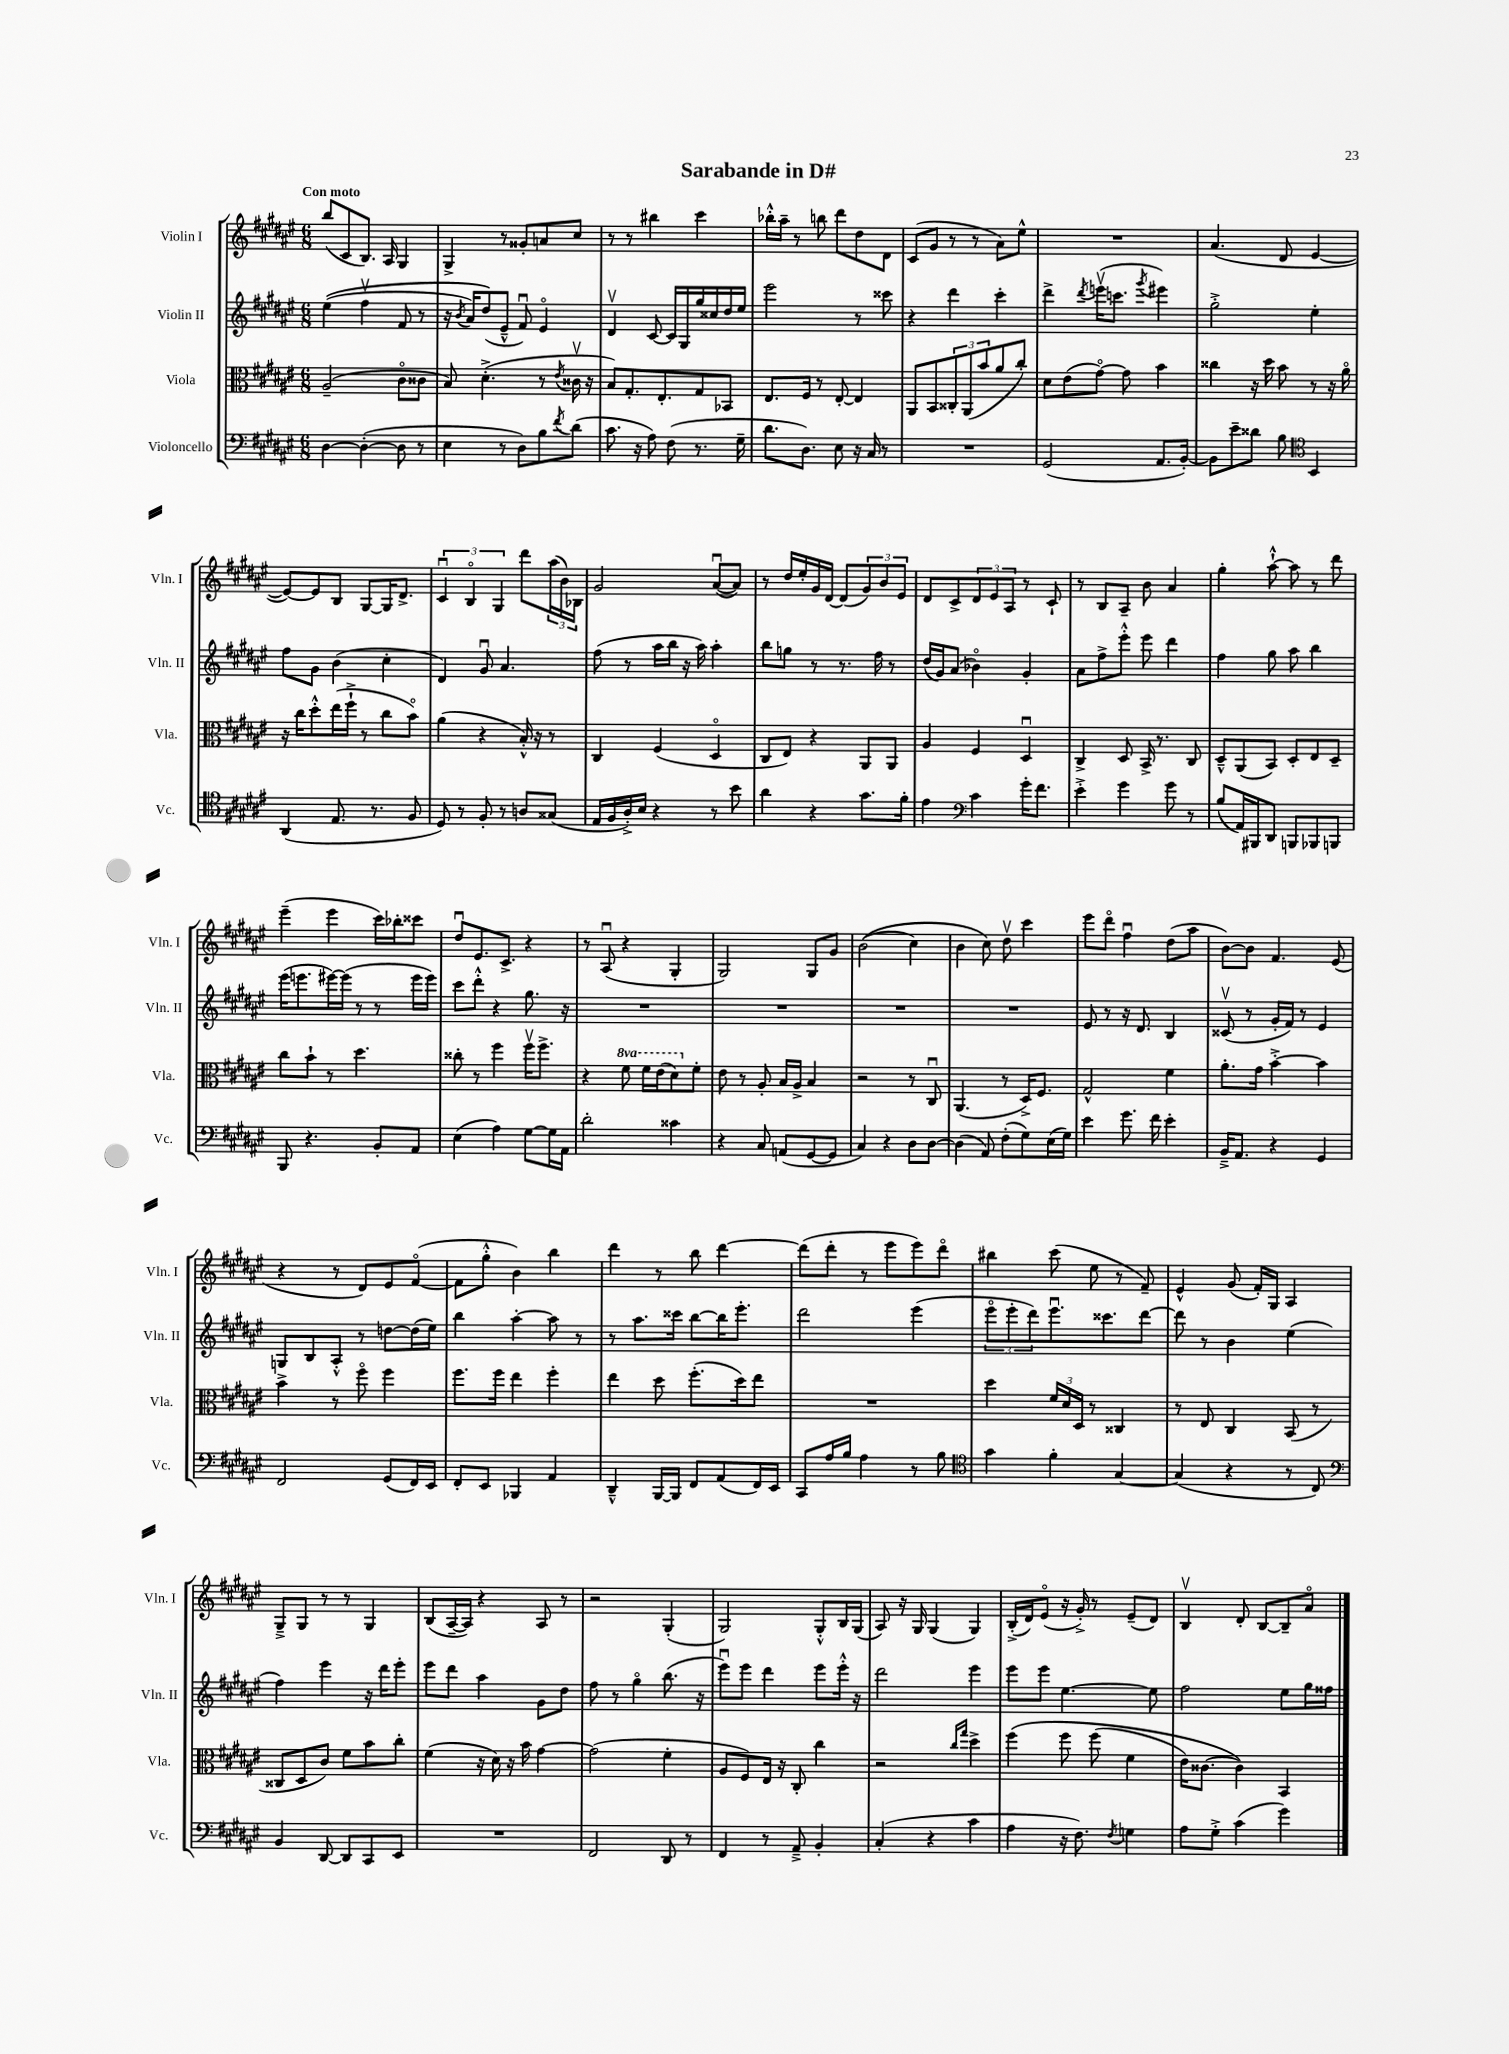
\header { title = "Sarabande in D#" }
<<
\new StaffGroup <<
\new Staff = "s0" \with { instrumentName = "Violin I" shortInstrumentName = "Vln. I" } {
    \clef treble \key fis \major \numericTimeSignature \time 6/8 \tempo "Con moto"
    b''8( cis'8 b8.) ais16 gis4 |
    gis4-> r8 gisis'8-. a'8 cis''8 |
    r8 r8 bis''4 cis'''4 |
    bes''16-.-^ ais''16-- r8 b''8 dis'''8 dis''8 dis'8 |
    cis'8( gis'8 r8 r8 ais'8) eis''8-^ |
    R2. |
    ais'4.( dis'8 eis'4~ |
    eis'8~) eis'8 b8 gis8~ gis16 dis'8.-> |
    \tuplet 3/2 { cis'4\downbow b4\flageolet gis4 } dis'''8 \tuplet 3/2 { ais''16( b'16) bes16 } |
    gis'2 ais'8~\downbow( ais'8) |
    r8 dis''16 eis''16-. gis'16 dis'16~ dis'8( \tuplet 3/2 { gis'8) b'8 eis'8 } |
    dis'8 cis'8-> \tuplet 3/2 { dis'8 eis'8 ais8 } r8 cis'8-! |
    r8 b8 ais8-- b'8 ais'4 |
    gis''4-. ais''8~-!-^ ais''8 r8 dis'''8 |
    eis'''4--( eis'''4 cis'''16) bes''16-. cisis'''8 |
    dis''8\downbow eis'8. cis'8.-> r4 |
    r8 ais8\downbow( r4 gis4-. |
    gis2) gis8 gis'8 |
    b'2(\( cis''4) |
    b'4 cis''8\) dis''8\upbow cis'''4 |
    eis'''8 dis'''8\flageolet fis''4\downbow dis''8( ais''8 |
    b'8~) b'8 fis'4. eis'8( |
    r4 r8 dis'8) eis'8 fis'8~\flageolet( |
    fis'8 gis''8-.-^ b'4) b''4 |
    dis'''4 r8 b''8 dis'''4~ |
    dis'''8( dis'''8-. r8 eis'''8 eis'''8) dis'''8\flageolet |
    bis''4 cis'''8( eis''8 r8 fis'8--) |
    eis'4-^ gis'8( fis'16-.) gis16 ais4 |
    gis8---> gis8 r8 r8 gis4 |
    b8( ais16~-- ais16) r4 ais8 r8 |
    r2 gis4-.( |
    gis2) gis8-.-^ b16 gis16( |
    ais8) r16 gis16 gis4( gis4) |
    b16-.->( dis'16) eis'8\flageolet( r16 gis'16-.->) r8 eis'8--( dis'8) |
    b4\upbow dis'8-. b8~ b8-- ais'8\flageolet \bar "|." |
}
\new Staff = "s1" \with { instrumentName = "Violin II" shortInstrumentName = "Vln. II" } {
    \clef treble \key fis \major \numericTimeSignature \time 6/8
    eis''4(\( fis''4\upbow fis'8 r8 |
    r16 \acciaccatura { b'8 } ais'16) dis''8(\) eis'8---^ fis'8\downbow) eis'4\flageolet |
    dis'4\upbow cis'8~ cis'16 gis16 gis''16 cisis''16 dis''16 eis''16 |
    eis'''2 r8 cisis'''8 |
    r4 dis'''4 cis'''4-. |
    dis'''4-> \acciaccatura { dis'''8 } e'''16\upbow( c'''8. \acciaccatura { gis'''8 } eis'''4) |
    gis''2-.-> eis''4-. |
    fis''8 gis'8 b'4( cis''4-. |
    dis'4) gis'8\downbow ais'4. |
    fis''8( r8 ais''16 b''16 r16 ais''16) ais''4-. |
    b''8 g''8 r8 r8. fis''16 r8 |
    dis''16( gis'16) ais'8( bes'4\flageolet) gis'4-. |
    ais'8 fis''8-> eis'''8-.-^ eis'''8 dis'''4 |
    fis''4 gis''8 ais''8 b''4 |
    eis'''16( e'''8. eis'''16~) eis'''16( r8 r8 eis'''16 eis'''16) |
    cis'''8 dis'''8-.-^ r4 gis''8. r16 |
    R2. |
    R2. |
    R2. |
    R2. |
    eis'8 r8 r16 dis'8. b4 |
    cisis'8\upbow( r8 gis'16-. fis'16) r8 eis'4 |
    g8 b8 ais8-.-^ r8 d''8~ d''16( eis''16) |
    b''4 ais''4~-. ais''8 r8 |
    r8 ais''8. cisis'''16 b''8~ b''16 eis'''8.-. |
    dis'''2 eis'''4( |
    \tuplet 3/2 { eis'''8\flageolet eis'''8-. dis'''8) } eis'''8.\downbow cisis'''8. dis'''8~ |
    dis'''8 r8 b'4 eis''4( |
    fis''4) eis'''4 r16 dis'''16 eis'''8-. |
    eis'''8 dis'''8 ais''4 gis'8 dis''8 |
    fis''8 r8 gis''4\flageolet b''8.( r16 |
    eis'''8\downbow) eis'''8 dis'''4 eis'''8 eis'''16-.-^ r16 |
    dis'''2 eis'''4 |
    eis'''8 eis'''8 eis''4.~ eis''8 |
    fis''2 eis''8 gis''16 fisis''16 \bar "|." |
}
\new Staff = "s2" \with { instrumentName = "Viola" shortInstrumentName = "Vla." } {
    \clef alto \key fis \major \numericTimeSignature \time 6/8 \set Staff.ottavationMarkups = #ottavation-simple-ordinals
    ais2--( cis'8\flageolet cisis'8 |
    b8) dis'4.-.->( r8 \acciaccatura { eis'8 } cisis'16\upbow r16 |
    b8) gis8.-. eis8.-. gis8 bes,8 |
    eis8. fis16 r8 eis8~-. eis4 |
    ais,8 b,8 \tuplet 3/2 { cisis8-. ais,8( b'8 } ais'8 cis''8-.) |
    dis'8 eis'8( gis'8~\flageolet) gis'8 b'4 |
    cisis''4 r16 dis''16 b'8 r8 r16 ais'16\flageolet |
    r16 cis''16 dis''8-.-^ eis''16( fis''16-!-> r8 cis''8 b'8\flageolet) |
    ais'4( r4 b16-.-^) r16 r8 |
    cis4 fis4( dis4\flageolet |
    cis8 eis8) r4 ais,8 ais,8 |
    ais4 fis4 dis4\downbow |
    cis4-> dis8 b,16-> r8. cis8 |
    dis8---^ ais,8( b,8) dis8-. eis8 dis8-- |
    cis''8 b'8-! r8 dis''4. |
    cisis''8-. r8 fis''4 fis''16\upbow fis''8.-> |
    r4 \ottava #1 fis''8 fis''16 eis''16( dis''8) \ottava #0 fis'8-. |
    eis'8 r8 ais8-. b16 ais16-> b4 |
    r2 r8 cis8\downbow |
    ais,4.( r8 dis16->) fis8. |
    gis2-^ fis'4 |
    ais'8.-. gis'16 b'4~-.-> b'4 |
    b'4-> r8 fis''8\flageolet fis''4 |
    fis''8. fis''16 eis''4 fis''4-. |
    eis''4 dis''8 fis''8.-.( dis''16) eis''8 |
    R2. |
    dis''4 \tuplet 3/2 { fis'16 dis'16 dis16 } r8 cisis4 |
    r8 eis8 cis4 b,8( r8 |
    cisis8 dis8 cis'8) fis'8 b'8 cis''8-. |
    fis'4( r16 dis'16) r16 b'16 gis'4~ |
    gis'2( fis'4-. |
    ais8 fis8) eis16 r16 cis8-. cis''4 |
    r2 \grace { cis''16 gis''16 } dis''4-> |
    fis''4\( fis''8 fis''8( fis'4 |
    eis'16) cisis'8.~ cisis'4\) b,4 \bar "|." |
}
\new Staff = "s3" \with { instrumentName = "Violoncello" shortInstrumentName = "Vc." } {
    \clef bass \key fis \major \numericTimeSignature \time 6/8
    dis4~ dis4~-.( dis8 r8 |
    eis4 r8 dis8) b8 \acciaccatura { fis'8 } dis'8( |
    cis'8. r16 ais8) fis8( r8. gis16-- |
    dis'8. dis8.) eis8 r16 cis16 r8 |
    R2. |
    gis,2( ais,8. b,16~-.) |
    b,8 eis'8-- disis'8 b8 \clef tenor b,4 |
    ais,4( eis8. r8. fis8 |
    dis8) r8 fis8-. r8 a8 gisis8( |
    eis16 fis16 ais16-.->) b16 r4 r8 b'8 |
    ais'4 r4 gis'8. fis'16-. |
    eis'4 \clef bass cis'4 gis'16-. fis'8. |
    eis'4-.-> gis'4 gis'8 r8 |
    b8( ais,16) bis,,16 dis,8 b,,8 bes,,8 b,,8 |
    b,,8 r4. b,8-. ais,8 |
    eis4( ais4) gis8~ gis16 ais,16 |
    dis'2-. cisis'4 |
    r4 cis8 a,8( gis,8~ gis,8 |
    cis4) r4 dis8 dis8~ |
    dis4( ais,8) fis8-.( gis8) eis16( gis16) |
    eis'4 gis'8. fis'16 eis'4-. |
    b,16---> ais,8. r4 gis,4 |
    fis,2 gis,8( fis,16) eis,16 |
    fis,8-. eis,8 bes,,4 ais,4 |
    dis,4---^ b,,16~ b,,16 fis,8 ais,8( fis,16) eis,16 |
    cis,8 ais16 b16 ais4 r8 b8 |
    \clef tenor gis'4 fis'4-. gis4~ |
    gis4( r4 r8 cis8) |
    \clef bass b,4 dis,8~ dis,8 cis,8 eis,8 |
    R2. |
    fis,2 dis,8 r8 |
    fis,4 r8 ais,8---> b,4-. |
    cis4-.( r4 cis'4 |
    ais4 r16 fis8.) \acciaccatura { fis8 } g4 |
    ais8 gis8-.-> cis'4( gis'4) \bar "|." |
}
>>
>>
\layout { \context { \Score \remove "Bar_number_engraver" } }
